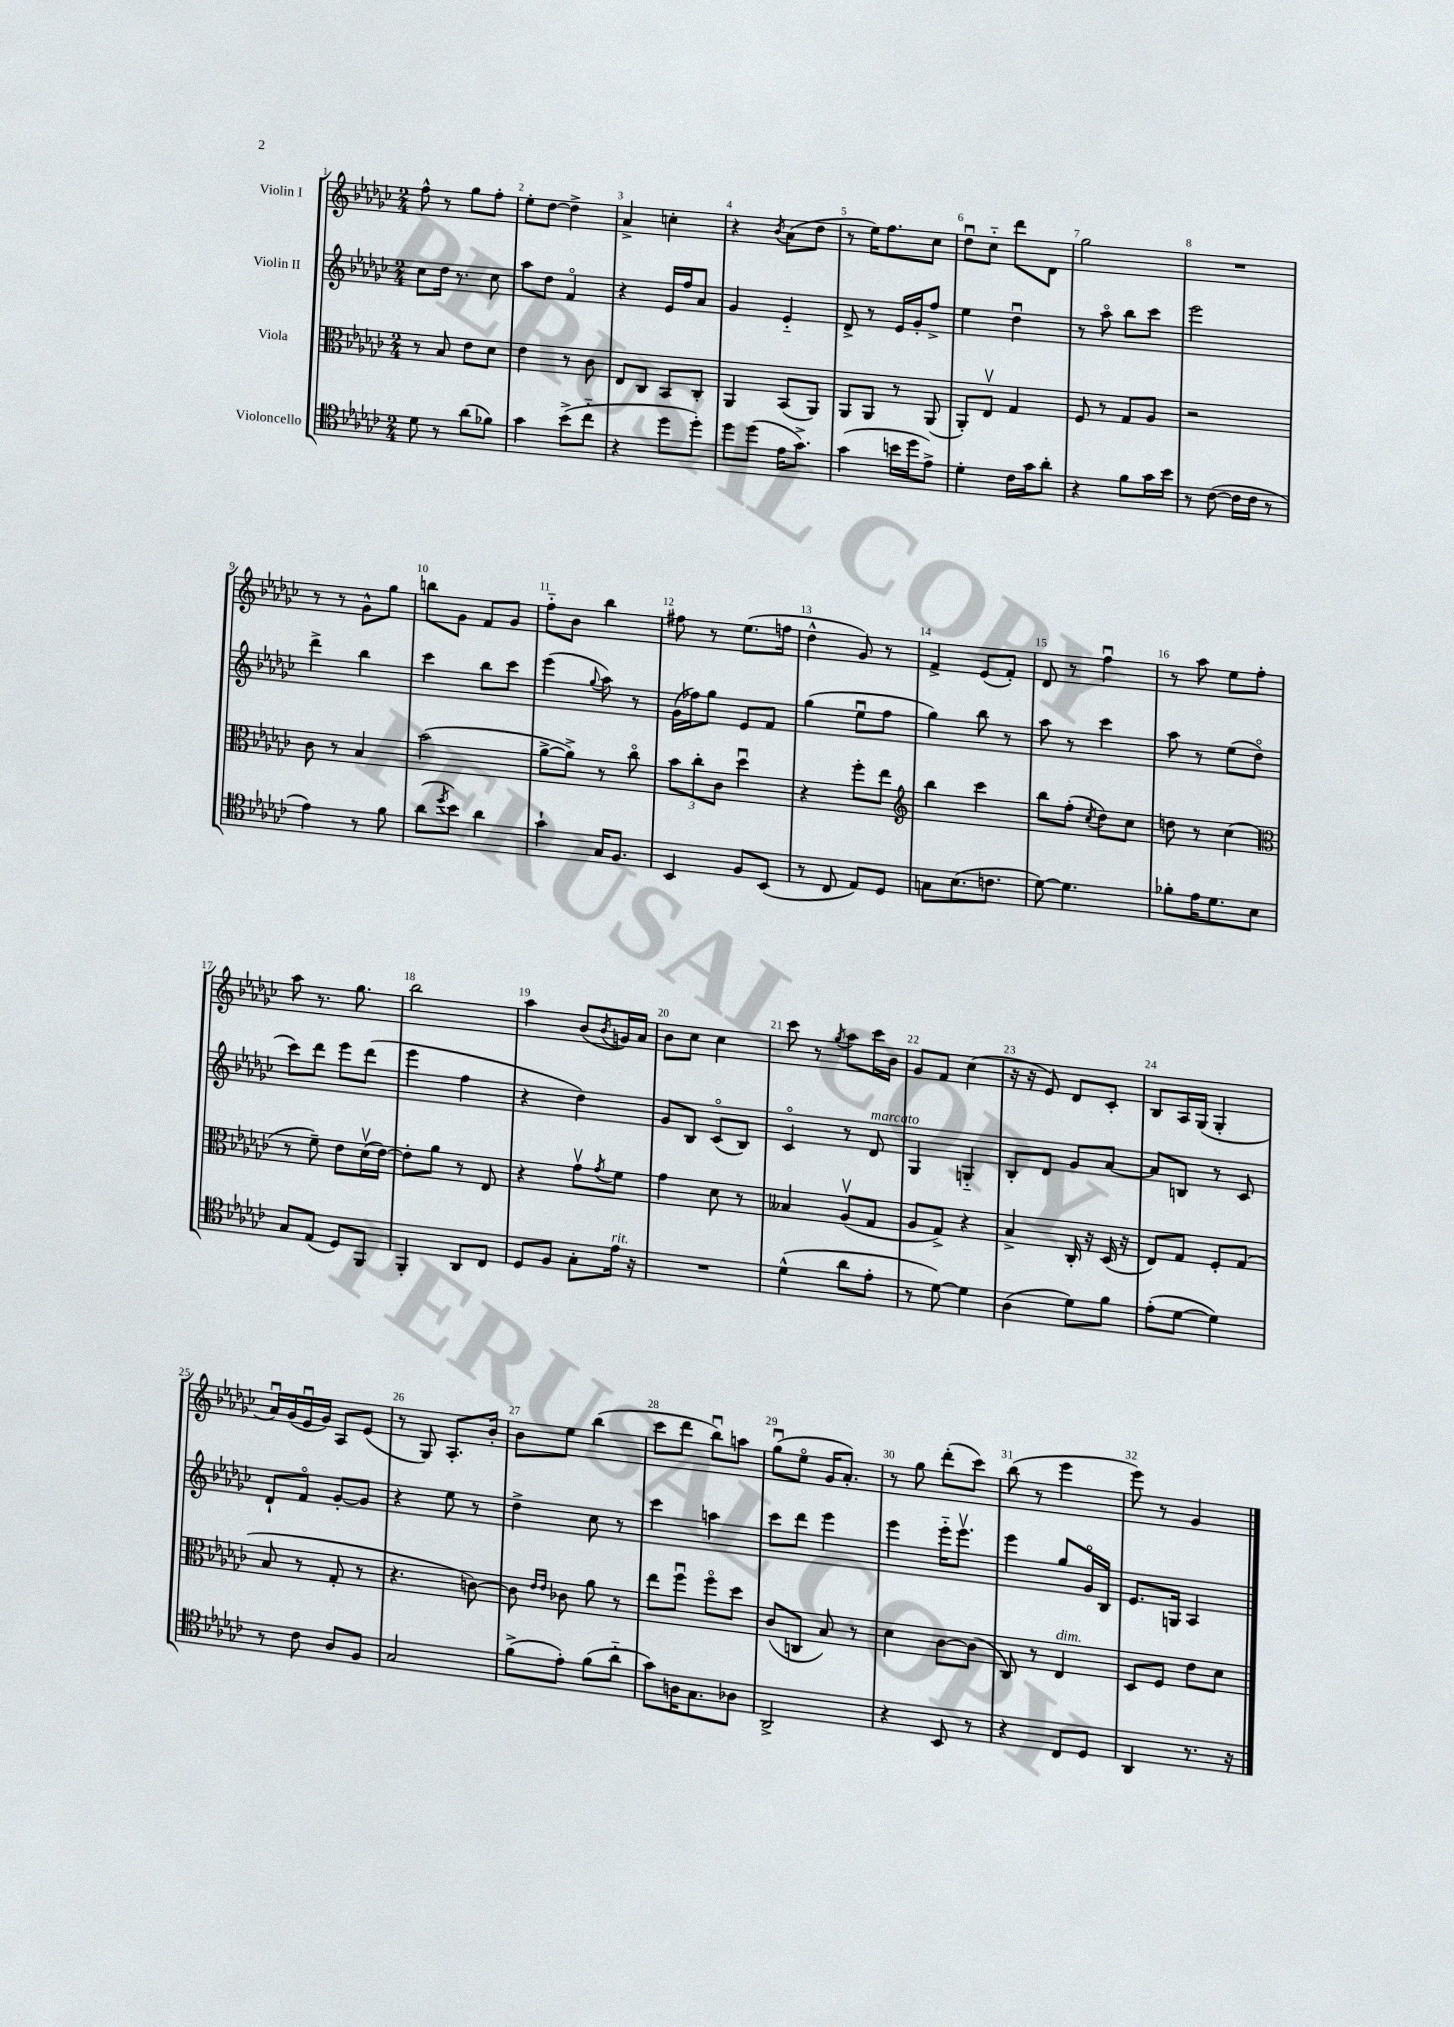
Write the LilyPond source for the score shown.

<<
\new StaffGroup <<
\new Staff = "s0" \with { instrumentName = "Violin I" } {
    \clef treble \key ges \major \numericTimeSignature \time 2/4
    f''8-^ r8 ges''8 f''8-. |
    ees''8-. des''8~ des''4-> |
    aes'4-> c''4-. |
    r4 \acciaccatura { bes'8 } aes'8( des''8 |
    r8 ees''16) f''8. ces''8 |
    des''8\downbow ces''8-_ des'''8 des'8 |
    ges''2 |
    R2 |
    r8 r8 ges'8-^ ges''8 |
    b''8 ges'8 f'8 ges'8 |
    f''8-_ bes'8 bes''4 |
    fis''8 r8 ees''8.( f''16 |
    des''4-^ ges'8) r8 |
    f'4-> ees'8( f'8-.) |
    des'8 r8 f''4\downbow |
    r8 aes''8 ees''8 f''8-. |
    aes''8 r8. ges''8. |
    bes''2 |
    aes''4 bes'8( \acciaccatura { bes'8 } g'16) aes'16 |
    bes'8 ces''8 ces''4 |
    ces'''8 r8 \acciaccatura { ges''8 } aes''8 ces'''16 bes'16 |
    ges'8 f'8 ces''4( |
    r16 r16 ees'8) des'8 ces'8-. |
    bes8 aes16 ges16( ges4-. |
    aes'16\downbow) ges'16( ees'16\downbow ges'16) aes8 ees'8( |
    r8 ges8) aes8.-. bes'16-. |
    bes'8 ees''8 bes''4( |
    ces'''8 des'''8 bes''8\downbow) a''8 |
    ges''8\downbow( ees''8\flageolet ges'16 aes'8.-.) |
    r8 ges''8 des'''8-.( ces'''8) |
    bes''8( r8 ees'''4 |
    ees'''8) r8 ges'4 \bar "|." |
}
\new Staff = "s1" \with { instrumentName = "Violin II" } {
    \clef treble \key ges \major \numericTimeSignature \time 2/4
    ces''8 des''16 r8. ces''8 |
    aes''8 des''8 f'4\flageolet |
    r4 ees'16 f''16 aes'8 |
    ges'4 ees'4-_ |
    des'8-> r8 ees'16 ges'16-. f''8-> |
    ees''4 des''4\downbow |
    r8 aes''8\flageolet bes''8 ces'''8 |
    ees'''2 |
    des'''4-> bes''4 |
    ces'''4 bes''8 ces'''8 |
    ees'''4( \appoggiatura { ges''8 } aes''8) r8 |
    ges'16( fes''16) ges''8 ees'8 f'8 |
    ges''4( ees''8\downbow f''8 |
    ges''4) bes''8 r8 |
    aes''8 r8 ces'''4 |
    aes''8 r8 ees''8( des''8\flageolet |
    ces'''8) des'''8 ees'''8 des'''8( |
    ees'''4 f''4 |
    r4 des''4) |
    ges'8 bes8 ces'8\flageolet( bes8) |
    ces'4\flageolet r8 des'8^\markup { \italic "marcato" } |
    ges4 g4-_ |
    bes8-. des'8 ges'8 aes'8~ |
    aes'8 b8 r8 ces'8 |
    des'8-! f'8\flageolet ges'8~-. ges'8 |
    r4 ees''8 r8 |
    des''4-> ces''8 r8 |
    ces'''4 a''4 |
    ces'''8 des'''8 ees'''4 |
    ees'''4 ees'''16-_ ees'''8.\upbow |
    ees'''4 ges''8 ges'16\flageolet bes16 |
    ees'8. g16 aes4 \bar "|." |
}
\new Staff = "s2" \with { instrumentName = "Viola" } {
    \clef alto \key ges \major \numericTimeSignature \time 2/4
    r8 bes8 ees'8 des'8 |
    ees'4 r8 ces'8 |
    ees8 ces8 bes,8 ces8-. |
    aes,4 bes,8( aes,8) |
    aes,8 aes,8 r8 aes,8( |
    aes,8-.) ees8\upbow ges4 |
    f8 r8 ges8 aes8 |
    r2 |
    ces'8 r8 bes4 |
    bes'2( |
    aes'8~-> aes'8->) r8 ces''8\flageolet |
    \tuplet 3/2 { bes'8 ces''8-. ces'8 } des''4\downbow |
    r4 f''8-. ees''8 |
    \clef treble bes''4 ces'''4 |
    bes''8 f''8-.( \acciaccatura { ces''8 } des''8) ces''8 |
    d''8 r8 ces''4( |
    \clef alto r8 f'8--) ees'8 des'16\upbow( ees'16~) |
    ees'8-. aes'8 r8 ees8 |
    r4 ges'8\upbow \acciaccatura { ges'8 } f'8 |
    ges'4 des'8 r8 |
    beses4 aes8\upbow( ges8 |
    aes8 ges8->) r4 |
    bes4-> ces16-. r16 des16( r16 |
    ees8) ges8 f8-. ges8( |
    bes8 r8 ges8-. r8 |
    r4. c'8~) |
    c'8 \grace { ees'16 ees'16 } ces'8 aes'8 r8 |
    ees''8 f''8\downbow f''8\flageolet des''8 |
    ces'8( c8 bes8) r8 |
    des'4 ces'8~ ces'8( |
    ces8) r8 ees4^\markup { \italic "dim." } |
    des8 f8 ees'8 des'8 \bar "|." |
}
\new Staff = "s3" \with { instrumentName = "Violoncello" } {
    \clef tenor \key ges \major \numericTimeSignature \time 2/4
    des'8 r8 aes'8( fes'8) |
    ges'4 bes'8->( ces''8-_ |
    r4 des''8 des''8-.) |
    des''8 des''8( ees'16 ges'8.->) |
    ges'4( b'16 des''16 ees'8->) |
    des'4-. ces'16 ges'16 aes'8-. |
    r4 f'8 ges'16 bes'16 |
    r8 ces'8~( ces'16 ces'16 r8 |
    ees'4) r8 f'8 |
    aes'8( \acciaccatura { des''8 } bes'8) aes'4 |
    ges'4-! ges16 f8. |
    bes,4 f8 bes,8( |
    r8 ces8 ees8) des8 |
    g8 bes8.( c'8. |
    des'8~) des'4. |
    fes'8-. ees'16 des'8. bes8 |
    ges8 ees8( des8) f,8 |
    f,4-. aes,8 ces8 |
    des8 f8 ges8-. ees'16^\markup { \italic "rit." } r16 |
    R2 |
    des'4-^( aes'8 ees'8-. |
    r8 des'8~) des'4 |
    aes4( des'8) f'8 |
    ees'8-.( des'8~ des'4) |
    r8 ces'8 aes8 f8 |
    ges2 |
    f'8->( ees'8-.) f'8( aes'8-_ |
    ges'8) a16 ges8. aes8 |
    aes,2-> |
    r4 bes,8 r8 |
    r4 ces8 des8 |
    aes,4 r8. r16 \bar "|." |
}
>>
>>
\layout { \context { \Score \override BarNumber.break-visibility = ##(#f #t #t) barNumberVisibility = #all-bar-numbers-visible } }
